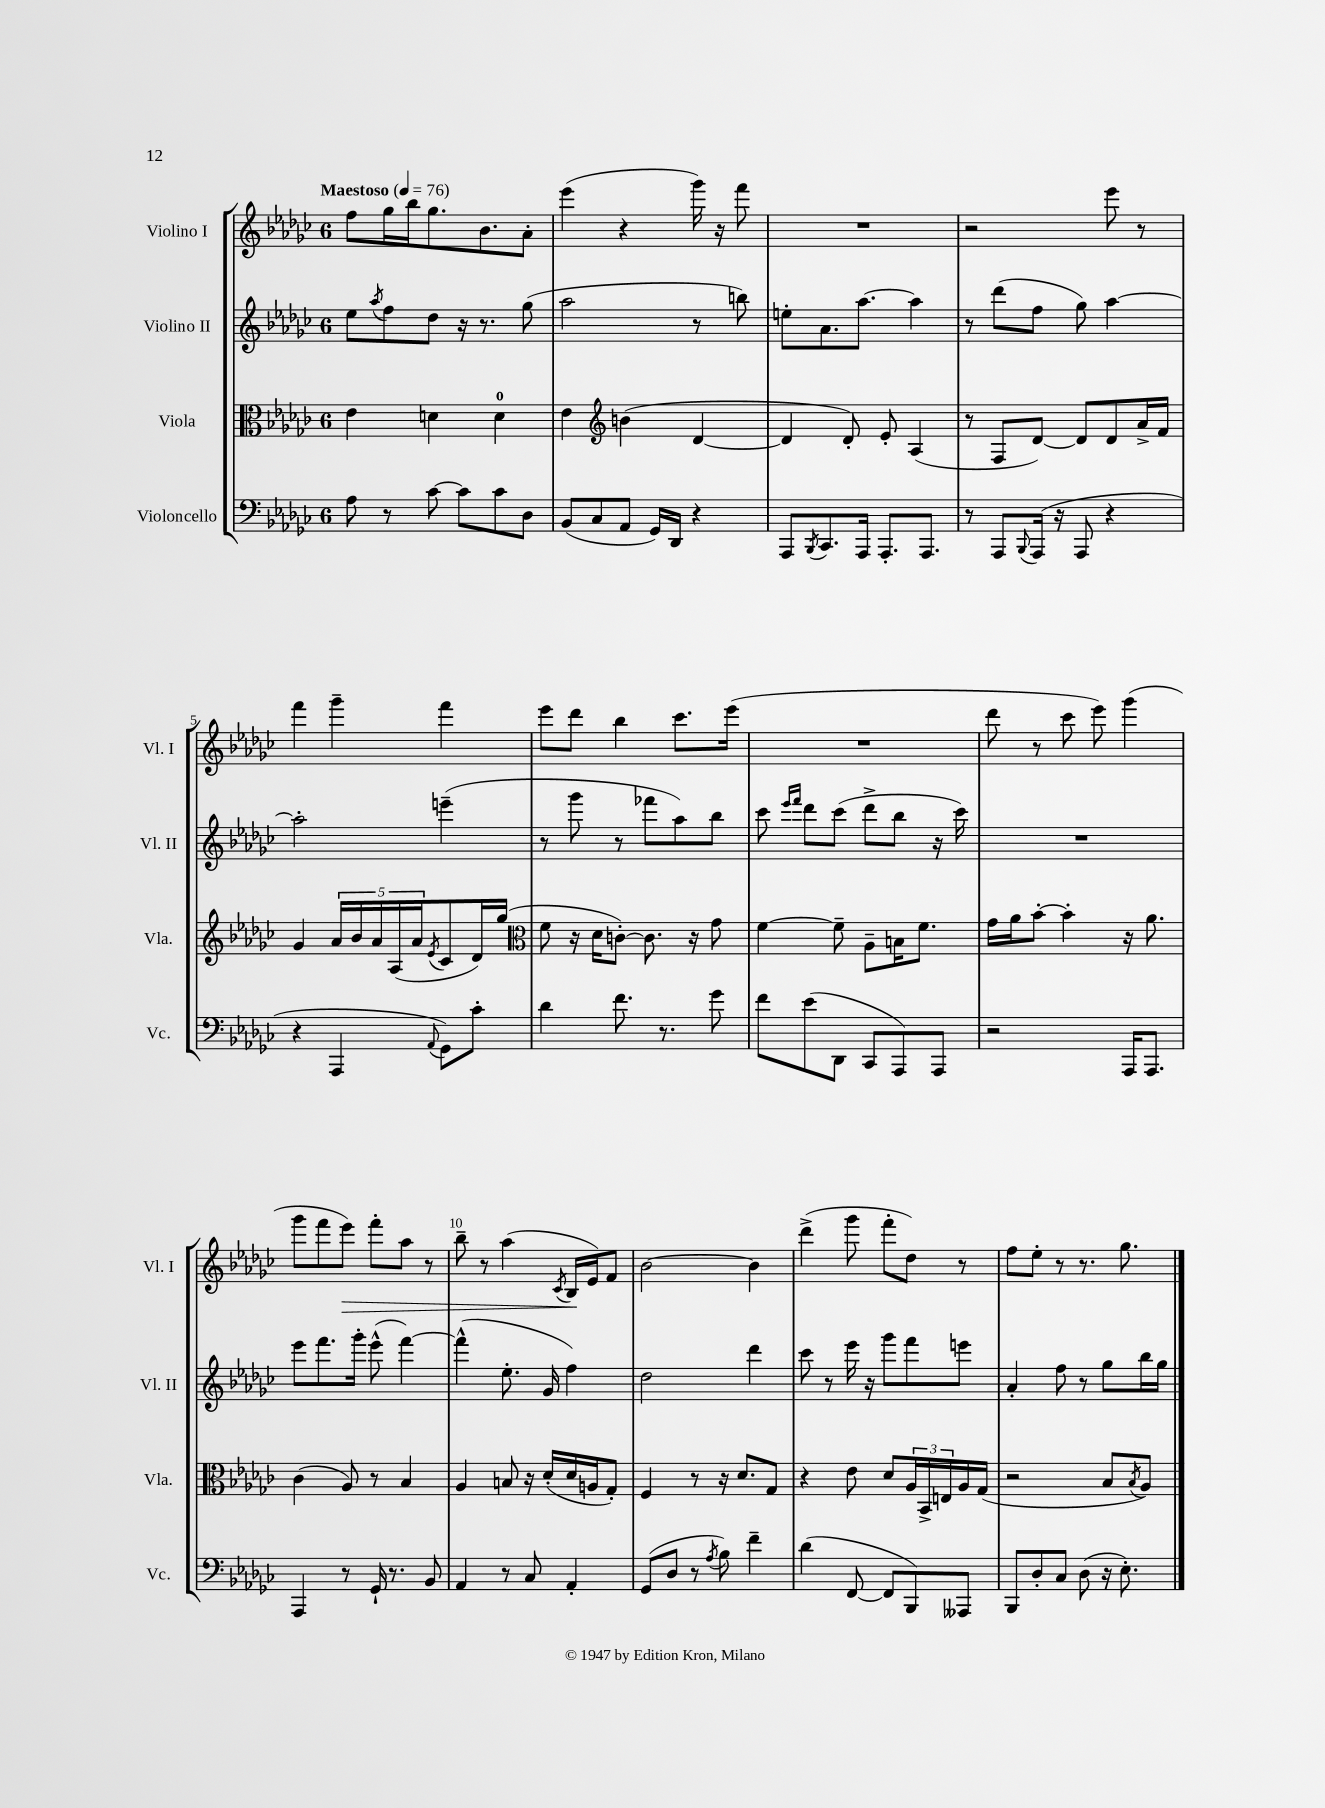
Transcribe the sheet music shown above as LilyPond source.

<<
\new StaffGroup <<
\new Staff = "s0" \with { instrumentName = "Violino I" shortInstrumentName = "Vl. I" } {
    \clef treble \key ges \major \once \override Staff.TimeSignature.style = #'single-digit \time 6/8 \tempo "Maestoso" 4 = 76
    f''8 ges''16 bes''16 ges''8. bes'8. aes'8-. |
    ees'''4( r4 ges'''16) r16 f'''8 |
    R2. |
    r2 ees'''8 r8 |
    f'''4 ges'''4-- f'''4 |
    ees'''8 des'''8 bes''4 ces'''8. ees'''16( |
    R2. |
    des'''8 r8 ces'''8 ees'''8) ges'''4( |
    ges'''8 f'''8 ees'''8\>) f'''8-. aes''8 r8 |
    bes''8-- r8 aes''4( \acciaccatura { ces'8 } bes16\! ees'16) f'8 |
    bes'2~ bes'4 |
    des'''4->( ges'''8 f'''8-. des''8) r8 |
    f''8 ees''8-. r8 r8. ges''8. \bar "|." |
}
\new Staff = "s1" \with { instrumentName = "Violino II" shortInstrumentName = "Vl. II" } {
    \clef treble \key ges \major \once \override Staff.TimeSignature.style = #'single-digit \time 6/8
    ees''8 \acciaccatura { aes''8 } f''8 des''8 r16 r8. ges''8( |
    aes''2 r8 b''8) |
    e''8-. aes'8. aes''8.~ aes''4 |
    r8 des'''8( f''8 ges''8) aes''4~ |
    aes''2-. e'''4--( |
    r8 ges'''8 r8 fes'''8 aes''8) bes''8 |
    ces'''8 \grace { ees'''16 f'''16 } des'''8 ces'''8( des'''8-> bes''8 r16 ces'''16) |
    R2. |
    ees'''8 f'''8. ges'''16-. ees'''8-^( f'''4~) |
    f'''4-^( ees''8.-. ges'16 f''4) |
    des''2 des'''4 |
    ces'''8 r8 ees'''16 r16 ges'''8 f'''8 e'''8 |
    aes'4-. f''8 r8 ges''8 bes''16 ges''16 \bar "|." |
}
\new Staff = "s2" \with { instrumentName = "Viola" shortInstrumentName = "Vla." } {
    \clef alto \key ges \major \once \override Staff.TimeSignature.style = #'single-digit \time 6/8
    ees'4 d'4 d'4-0 |
    ees'4 \clef treble b'4( des'4~ |
    des'4 des'8-.) ees'8-. aes4( |
    r8 f8 des'8~) des'8 des'8 aes'16-> f'16 |
    ges'4 \tuplet 5/4 { aes'16 bes'16 aes'16 aes16( aes'16 } \acciaccatura { ees'8 } ces'8 des'16) ges''16( |
    \clef alto f'8 r16 des'16 c'8~-.) c'8. r16 ges'8 |
    f'4~ f'8-- aes8-- b16 f'8. |
    ges'16 aes'16 bes'8~-. bes'4-. r16 aes'8. |
    ces'4( aes8) r8 bes4 |
    aes4 b8 r16 des'16-.( des'16 a16 ges8-.) |
    f4 r8 r16 des'8. ges8 |
    r4 ees'8 des'8 \tuplet 3/2 { aes16 bes,16-> e16 } aes16 ges16( |
    r2 bes8 \acciaccatura { bes8 } aes8) \bar "|." |
}
\new Staff = "s3" \with { instrumentName = "Violoncello" shortInstrumentName = "Vc." } {
    \clef bass \key ges \major \once \override Staff.TimeSignature.style = #'single-digit \time 6/8
    aes8 r8 ces'8~ ces'8 ces'8 des8 |
    bes,8( ces8 aes,8 ges,16) des,16 r4 |
    aes,,8 \acciaccatura { bes,,8 } ces,8. aes,,16 aes,,8.-. aes,,8. |
    r8 aes,,8 \appoggiatura { bes,,8 } aes,,16( r16 aes,,8 r4 |
    r4 aes,,4 \appoggiatura { aes,8 } ges,8) ces'8-. |
    des'4 f'8. r8. ges'8 |
    f'8 ees'8( des,8 ces,8 aes,,8) aes,,8 |
    r2 aes,,16 aes,,8. |
    aes,,4 r8 ges,16-! r8. bes,8 |
    aes,4 r8 ces8 aes,4-. |
    ges,8( des8 r8 \acciaccatura { aes8 } bes8) f'4-- |
    des'4( f,8~ f,8 bes,,8) aeses,,8 |
    bes,,8 des8-. ces8 des8( r16 ees8.-.) \bar "|." |
}
>>
>>
\layout { \context { \Score \override BarNumber.break-visibility = ##(#f #t #t) barNumberVisibility = #(every-nth-bar-number-visible 5) } }
